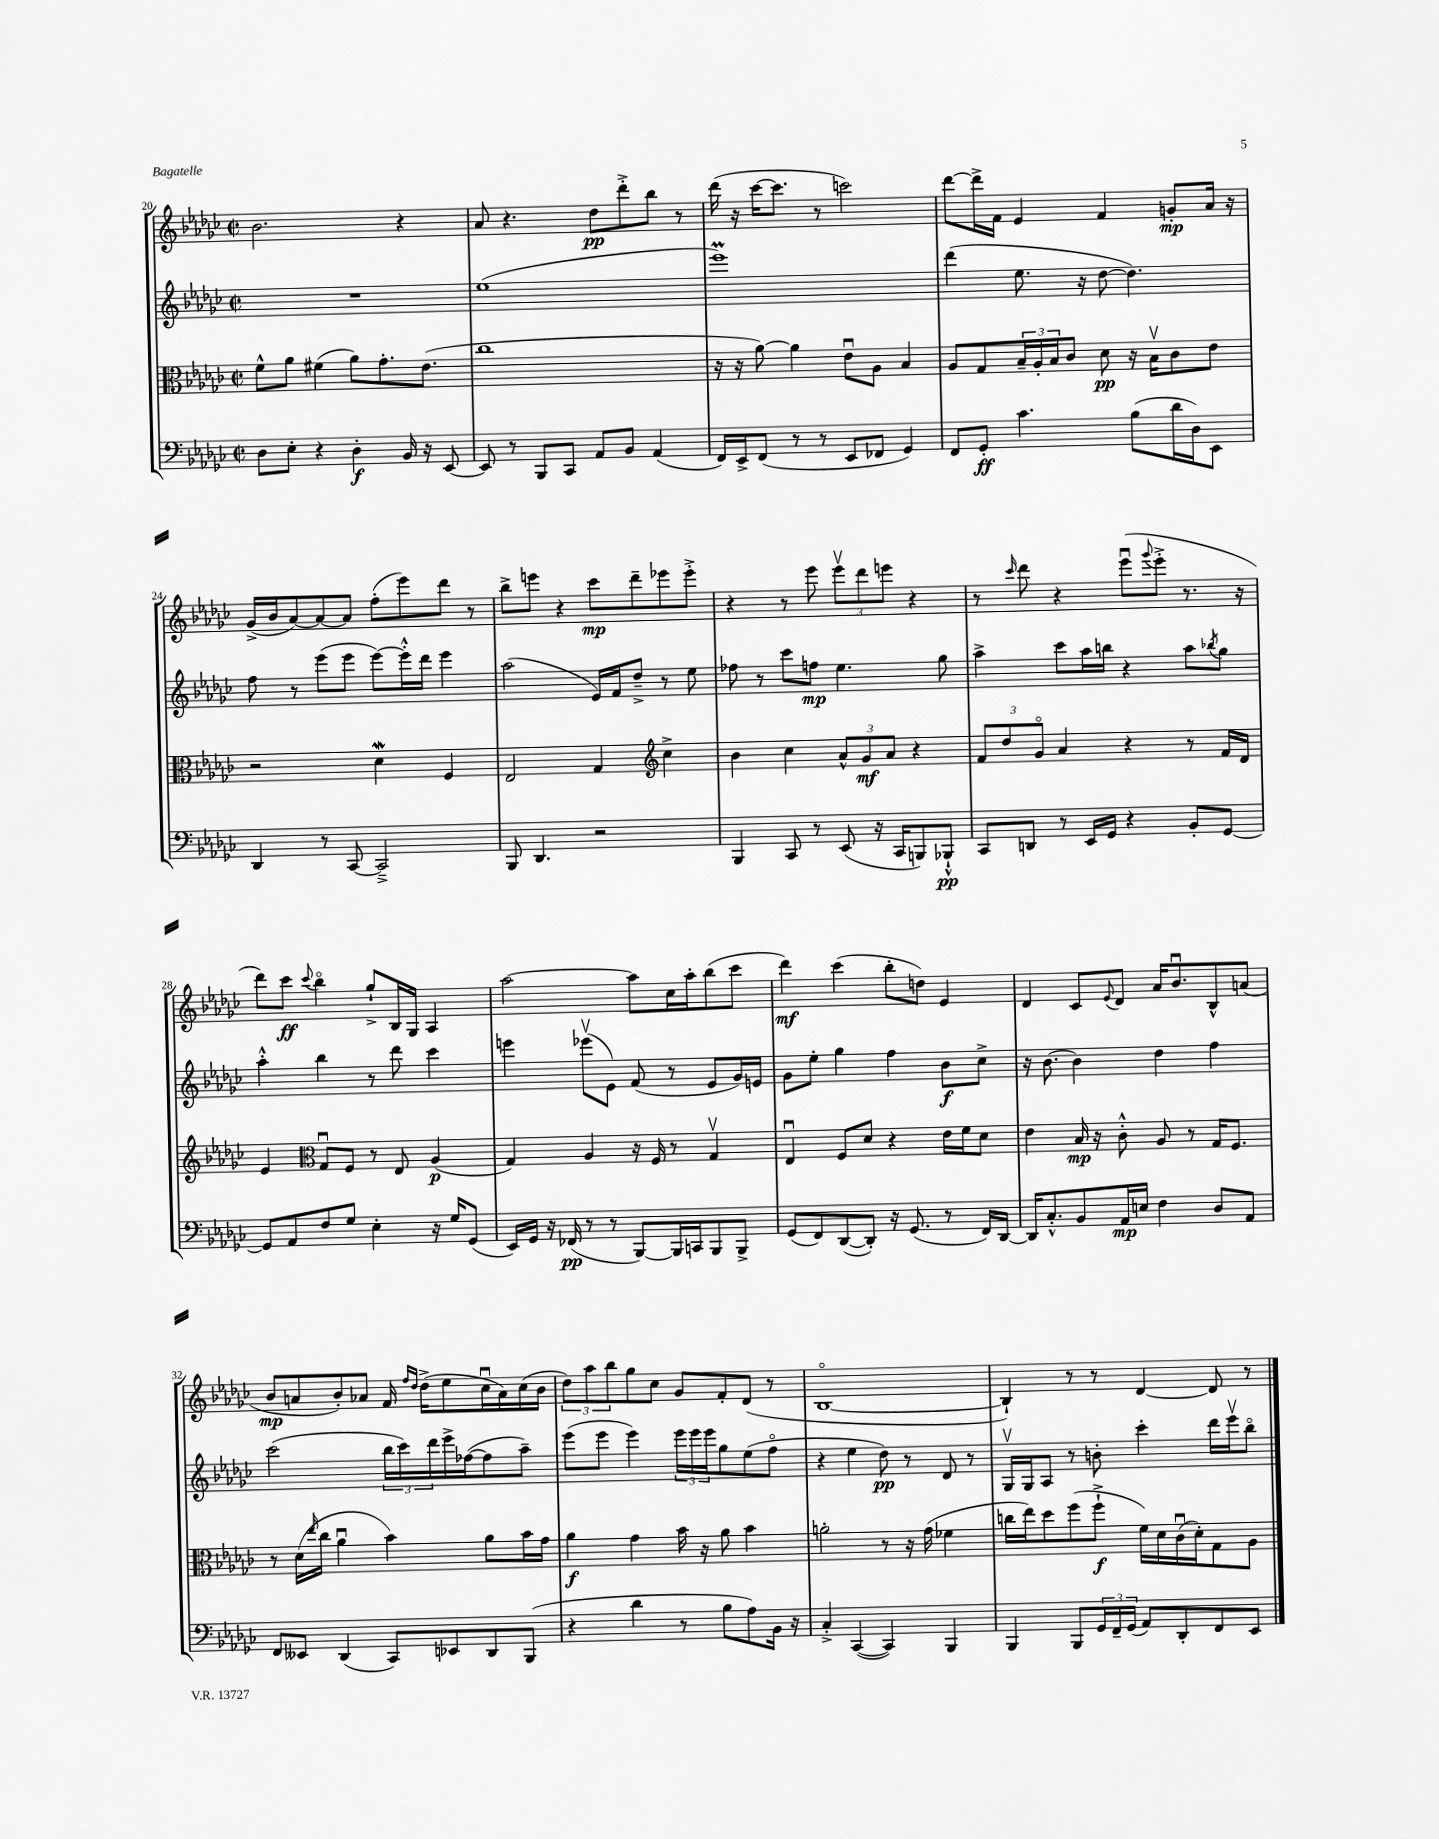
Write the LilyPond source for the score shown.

<<
\new StaffGroup <<
\new Staff = "s0" {
    \clef treble \key ges \major \defaultTimeSignature \time 2/2
    bes'2. r4 |
    aes'8 r4. des''8\pp des'''8-.-> bes''8 r8 |
    des'''16( r16 ces'''16~ ces'''8. r8 c'''2) |
    des'''8~ des'''16-> f'16 ees'4 f'4 g'8-.\mp aes'16 r16 |
    ges'16->( bes'16 aes'8~) aes'8~ aes'8 f''8-.( ees'''8) des'''8 r8 |
    bes''8-> e'''8 r4 ces'''8\mp des'''8-- ees'''8 ees'''8-.-> |
    r4 r8 ees'''8 \tuplet 3/2 { ees'''8\upbow des'''8 e'''8 } r4 |
    r8 \grace { ces'''16 } des'''8 r4 ees'''8\downbow( \appoggiatura { ges'''8 } ees'''8-.-> r8. r16 |
    des'''8) ces'''8\ff \appoggiatura { ces'''8 } bes''4\flageolet ges''8-!-> bes16 ges16 aes4 |
    aes''2~ aes''8 ces''16 aes''16-. bes''8( ces'''8 |
    des'''4\mf) ces'''4( bes''8-. d''8) ees'4 |
    des'4 ces'8 \appoggiatura { ees'8 } des'8 aes'16 bes'8.\downbow bes8-^ a'8( |
    bes'8\mp a'8 bes'8-.) aes'8 f'16 \grace { f''16 des''16 } des''16->( ees''8 ces''16\downbow aes'16) ces''16( bes'16 |
    \tuplet 3/2 { des''8) aes''8 bes''8 } ges''8 ces''8 ges'8 f'8-. des'8( r8 |
    bes1~\flageolet |
    bes4-!) r8 r8 des'4~ des'8 r8 \bar "|." |
}
\new Staff = "s1" {
    \clef treble \key ges \major \defaultTimeSignature \time 2/2
    R1 |
    ees''1( |
    ees'''1\prall) |
    des'''4( ees''8. r16 des''8~ des''4.) |
    f''8 r8 ees'''8( ees'''8 ees'''8~) ees'''16-.-^ des'''16 ees'''4 |
    aes''2( ees'16) f'16 des''8---> r8 ees''8 |
    fes''8 r8 ces'''8 f''8\mp ees''4. ges''8 |
    aes''4-> ces'''8 aes''16 b''16 r4 aes''8 \acciaccatura { bes''8 } ges''8 |
    aes''4-.-^ bes''4 r8 des'''8 ces'''4 |
    e'''4 ees'''8\upbow( ees'8) f'8( r8 ees'8 ges'16) e'16 |
    ges'8 ees''8-. ges''4 f''4 bes'8\f ces''8-> |
    r16 bes'8.~ bes'4 des''4 f''4 |
    ces'''2( \tuplet 3/2 { bes''16 ces'''16) des'''16 } ees'''16-> fes''16~( fes''8 aes''8--) |
    ees'''8( ees'''8 ees'''4) \tuplet 3/2 { ees'''16 ees'''16 ees'''16 } ges''8 ees''8( f''8\flageolet |
    r4 ees''4 des''8\pp) r8 des'8 r8 |
    ges16\upbow ges16 aes8 r8 b'8-. ces'''4-. des'''16 ees'''16\upbow bes''8\flageolet \bar "|." |
}
\new Staff = "s2" {
    \clef alto \key ges \major \defaultTimeSignature \time 2/2
    f'8-^ aes'8 fis'4( aes'8) ges'8.-. ees'8.( |
    ces''1 |
    r16 r16 aes'8~) aes'4 ees'8\downbow aes8 bes4 |
    aes8 ges8 \tuplet 3/2 { bes16-- aes16-. bes16 } ces'8 des'8\pp r16 bes16\upbow ces'8 ees'8 |
    r2 des'4\mordent f4 |
    ees2 ges4 \clef treble ces''4-> |
    bes'4 ces''4 \tuplet 3/2 { aes'8-^ ges'8\mf aes'8 } r4 |
    \tuplet 3/2 { f'8 des''8 ges'8\flageolet } aes'4 r4 r8 f'16 des'16 |
    ees'4 \clef alto ges8\downbow f8 r8 ees8 aes4\p( |
    ges4) aes4 r16 f16 r8 ges4\upbow |
    ees4\downbow f8 des'8 r4 ees'16 f'16 des'8 |
    ees'4 bes16\mp r16 ces'8-.-^ aes8 r8 ges16 f8. |
    r8 des'16( \grace { ees''16 } ces''16 aes'4\downbow bes'4) aes'8 bes'16 ges'16 |
    aes'4\f ges'4 bes'16 r16 aes'8 bes'4 |
    a'2-. r8 r16 ges'16( fes'4 |
    c''16 ees''16) des''8 f''8( f''8-!->\f f'16) des'16 ces'16\downbow( des'16-.) ges8 aes8 \bar "|." |
}
\new Staff = "s3" {
    \clef bass \key ges \major \defaultTimeSignature \time 2/2
    des8 ees8-. r4 des4-.\f bes,16 r16 ees,8~ |
    ees,8 r8 bes,,8 ces,8 aes,8 bes,8 aes,4( |
    f,16) ees,16-> f,8( r8 r8 ees,8 fes,8 ges,4) |
    f,8 ges,8-.\ff ces'4. bes8( des'16 des16) ees,8 |
    des,4 r8 ces,8~ ces,2---> |
    bes,,8 des,4. r2 |
    bes,,4 ces,8 r8 ees,8( r16 ces,16 b,,8) bes,,8-!-^\pp |
    ces,8 d,8 r8 ees,16 ges,16 r4 bes,8-. ges,8~ |
    ges,8 aes,8 f8 ges8 ees4-. r16 ges16 ges,8( |
    ees,16) ges,16 r16 fes,16\pp( r8 r8 bes,,8~) bes,,16 c,16 bes,,8 bes,,8-> |
    ges,8( f,8) des,8~( des,8-.) r16 ges,8.( r8 f,16) des,16~ |
    des,16 ces8.-.-^ bes,8 aes,16\mp e16 f4 des8 aes,8 |
    f,8 eeses,8 des,4( ces,8) ees,8 des,8 bes,,8( |
    r4 des'4 r8 bes8 aes8) bes,16 r16 |
    ces4-.-> ces,4~( ces,4) bes,,4 |
    bes,,4 bes,,8 \tuplet 3/2 { ges,16 f,16-- ges,16( } aes,8) des,8-. f,8 ees,8 \bar "|." |
}
>>
>>
\layout { \context { \Score currentBarNumber = #20 } }
